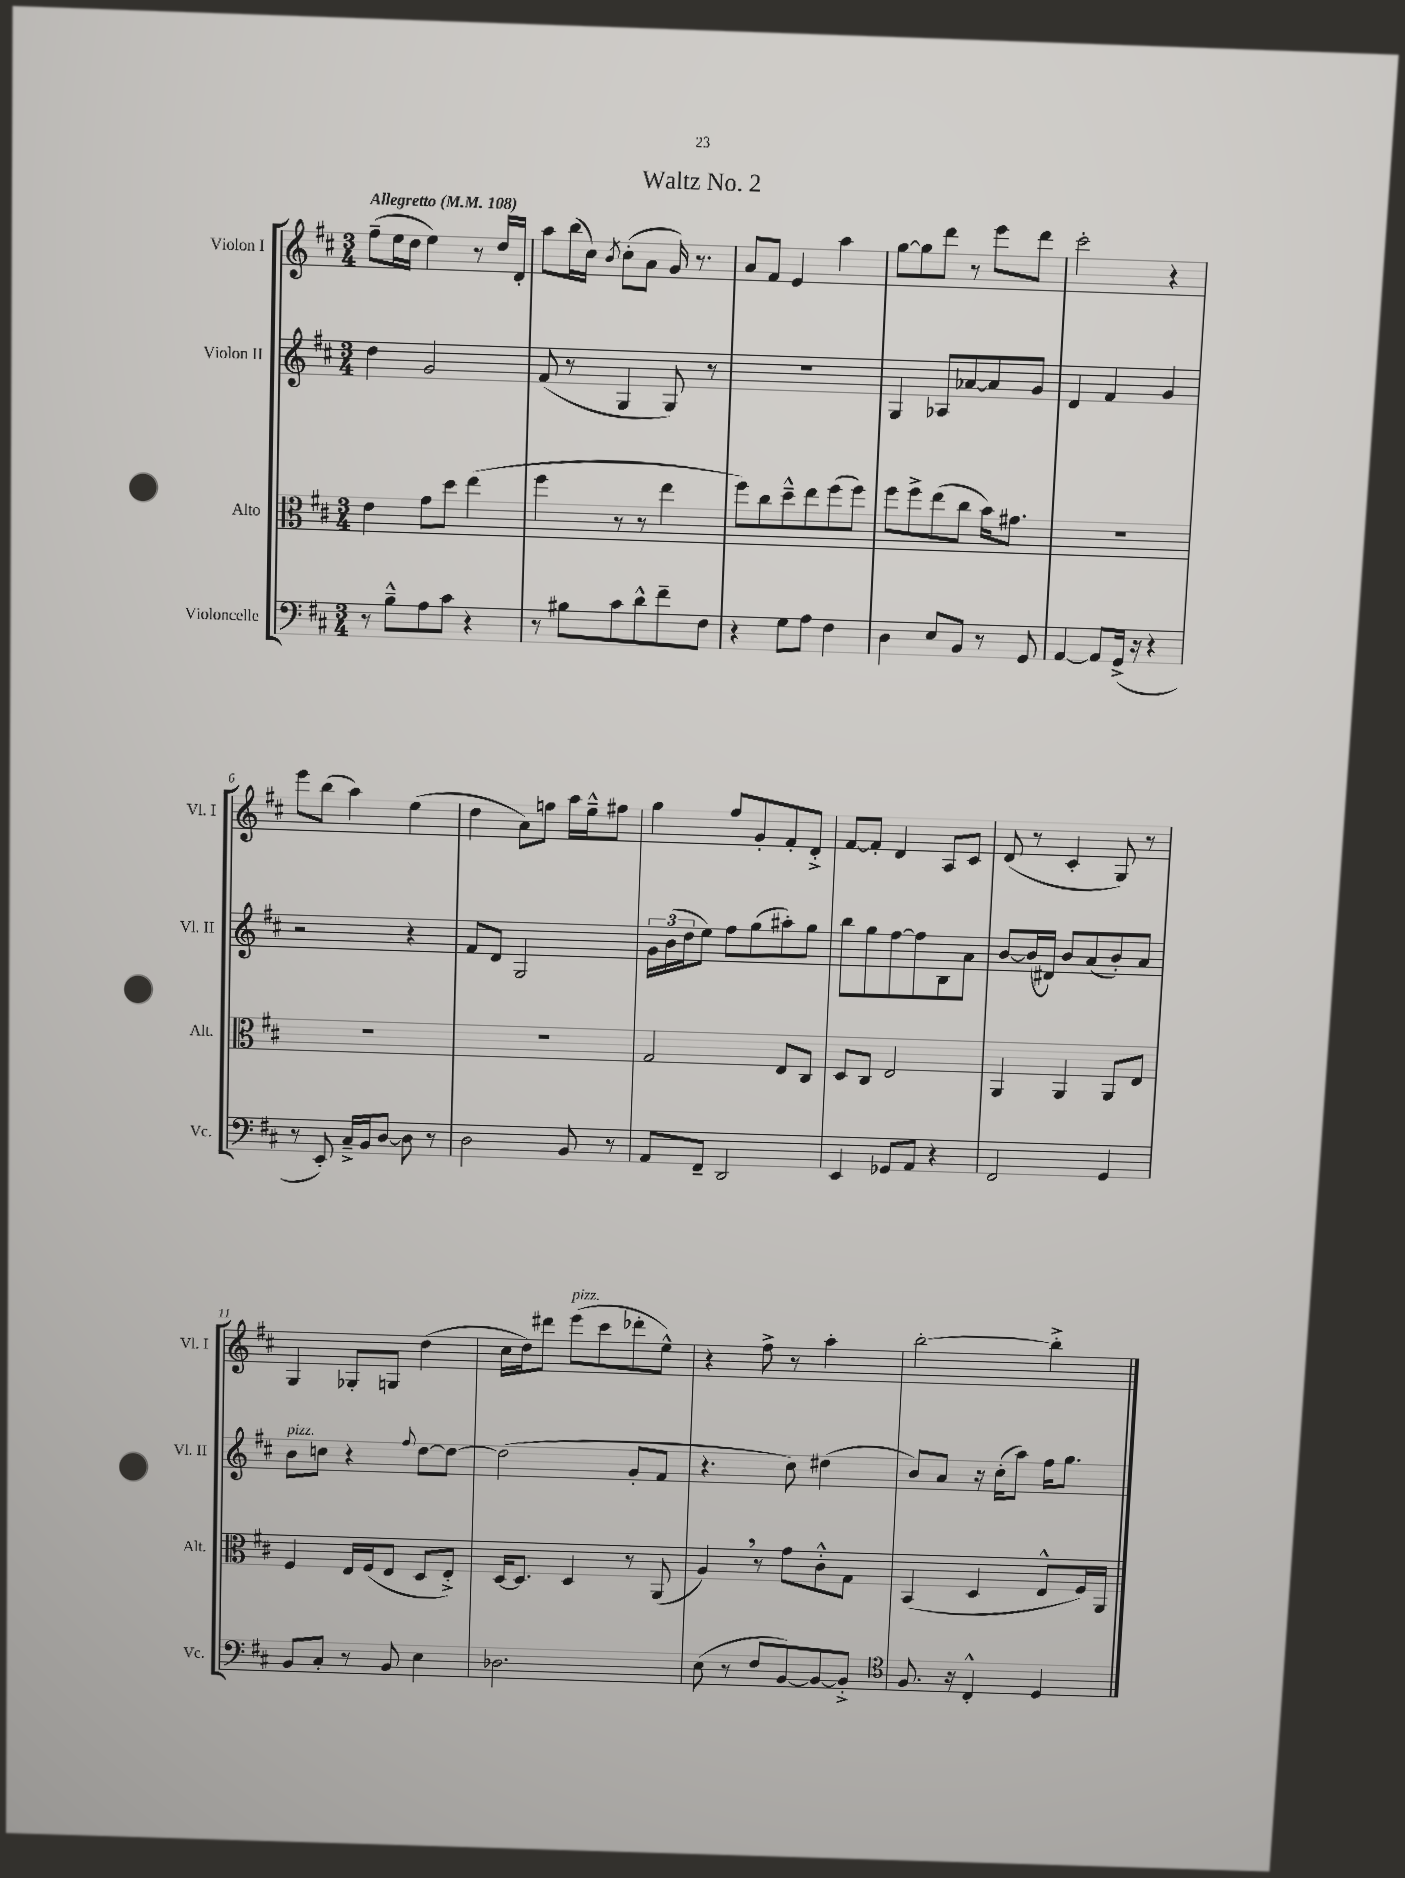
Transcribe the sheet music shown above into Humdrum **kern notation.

**kern	**kern	**kern	**kern
*staff4	*staff3	*staff2	*staff1
*clefF4	*clefC3	*clefG2	*clefG2
*k[f#c#]	*k[f#c#]	*k[f#c#]	*k[f#c#]
*M3/4	*M3/4	*M3/4	*M3/4
*MM108	*MM108	*MM108	*MM108
8r	4e\	4dd\	(8ff#~\L
8B~^^\L	.	.	16ee\L
.	.	.	16dd\JJ
8A\	8g\L	2g/	4ee\)
8c#\J	8dd\J	.	.
4r	(4ee\	.	8r
.	.	.	16dd/LL
.	.	.	16d'/JJ
=	=	=	=
8r	4ff#\	(8f#/	8aa\L
8B#\L	.	8r	(16bb\L
.	.	.	16cc#\JJ)
.	.	.	8qb/
8c#\	8r	4G/	(8cc#'\L
8d^^\	8r	.	8a\J
8f#~\	4ee\	8G/)	16g/)
.	.	.	8.r
8F#\J	.	8r	.
=	=	=	=
4r	8ff#\L)	2.r	8a/L
.	8cc#\	.	8f#/J
8G\L	8dd~^^\	.	4e/
8A\J	8ee\	.	.
4F#\	(8ff#\	.	4aa\
.	8ff#\J)	.	.
=	=	=	=
4D\	8ff#\L	4G/	[8gg\L
.	8ff#^\	.	8gg\]
8E/L	(8ee\	8A-/L	8ddd\J
8BB/J	8cc#\J	[8a-/	8r
8r	16b\LK)	8a-/]	8eee\L
.	8.g#\J	.	.
8GG/	.	8g/J	8ddd\J
=	=	=	=
[4AA/	2.r	4d/	2ccc#'\
8AA/]L	.	4f#/	.
(16GG^/Jk	.	.	.
16r	.	.	.
4r	.	4g/	4r
=	=	=	=
8r	2.r	2r	8eee\L
8EE'/)	.	.	(8bb\J
16C#~^/LL	.	.	4aa\)
16BB/J	.	.	.
[8D/J	.	.	.
8D\]	.	4r	(4ee\
8r	.	.	.
=	=	=	=
2D\	2.r	8f#/L	4dd\
.	.	8d/J	.
.	.	2G/	8a\L)
.	.	.	8ff\J
8BB/	.	.	16aa\LL
.	.	.	16ee~^^\J
8r	.	.	8ff#\J
=	=	=	=
8AA/L	2G/	24g\LL	4gg\
.	.	(24b\	.
.	.	24dd\J	.
8FF#~/J	.	8ee\J)	.
2DD/	.	8ff#\L	8ff#/L
.	.	(8gg\	8g'/
.	8E/L	8aa#'\)	8f#'/
.	8C#/J	8gg\J	8d'^/J
=	=	=	=
4EE/	8D/L	8bb\L	[8f#/L
.	8C#/J	8gg\	8f#'/]J
8GG-/L	2E/	[8ff#\	4d/
8AA/J	.	8ff#\]	.
4r	.	8B\	8A/L
.	.	8a\J	8c#/J
=	=	=	=
2FF#/	4AA/	[8b/L	(8d/
.	.	(16b/]L	8r
.	.	16d#/JJ)	.
.	4AA/	8b/L	4c#'/
.	.	(8a/	.
4GG/	8AA/L	8b'/)	8G/)
.	8E/J	8a/J	8r
=	=	=	=
8BB/L	4F#/	8b\L	4G/
8C#'/J	.	8cc\J	.
8r	16E/LL	4r	8G-'/L
.	(16F#/J	.	.
8BB/	8E/J	.	8G/J
.	.	8qqff#/	.
4E\	8D/L	[8dd\L	(4dd\
.	8E'^/J)	8dd\_J	.
=	=	=	=
2.D-\	[16D/LK	(2dd\]	16cc#\LL
.	8.D/]J	.	16dd\J)
.	.	.	8ddd#\J
.	4D/	.	(8eee\L
.	.	.	8ccc#\
.	8r	8g'/L	8ddd-'\
.	(8AA/	8f#/J	8ee^^\J)
=	=	=	=
(8E\	4A/)	4.r	4r
8r	.	.	.
8F#/L	8r	.	8ff#^\
[8BB/)	8g\L	8cc#\)	8r
8BB/_	8c#'^^\	(4dd#\	4aa'\
8BB'^/]J	8G\J	.	.
=	=	=	=
*clefC4	*	*	*
8.F#/	(4BB/	8b/L)	[2bb'\
.	.	8a/J	.
16r	.	.	.
4C#'^^/	4D/	16r	.
.	.	(16cc#'\LK	.
.	.	8aa\J)	.
4D/	8E^^/L	16ff#\LK	4bb'^\]
.	.	8.gg\J	.
.	16F#/L)	.	.
.	16AA/JJ	.	.
==	==	==	==
*-	*-	*-	*-
